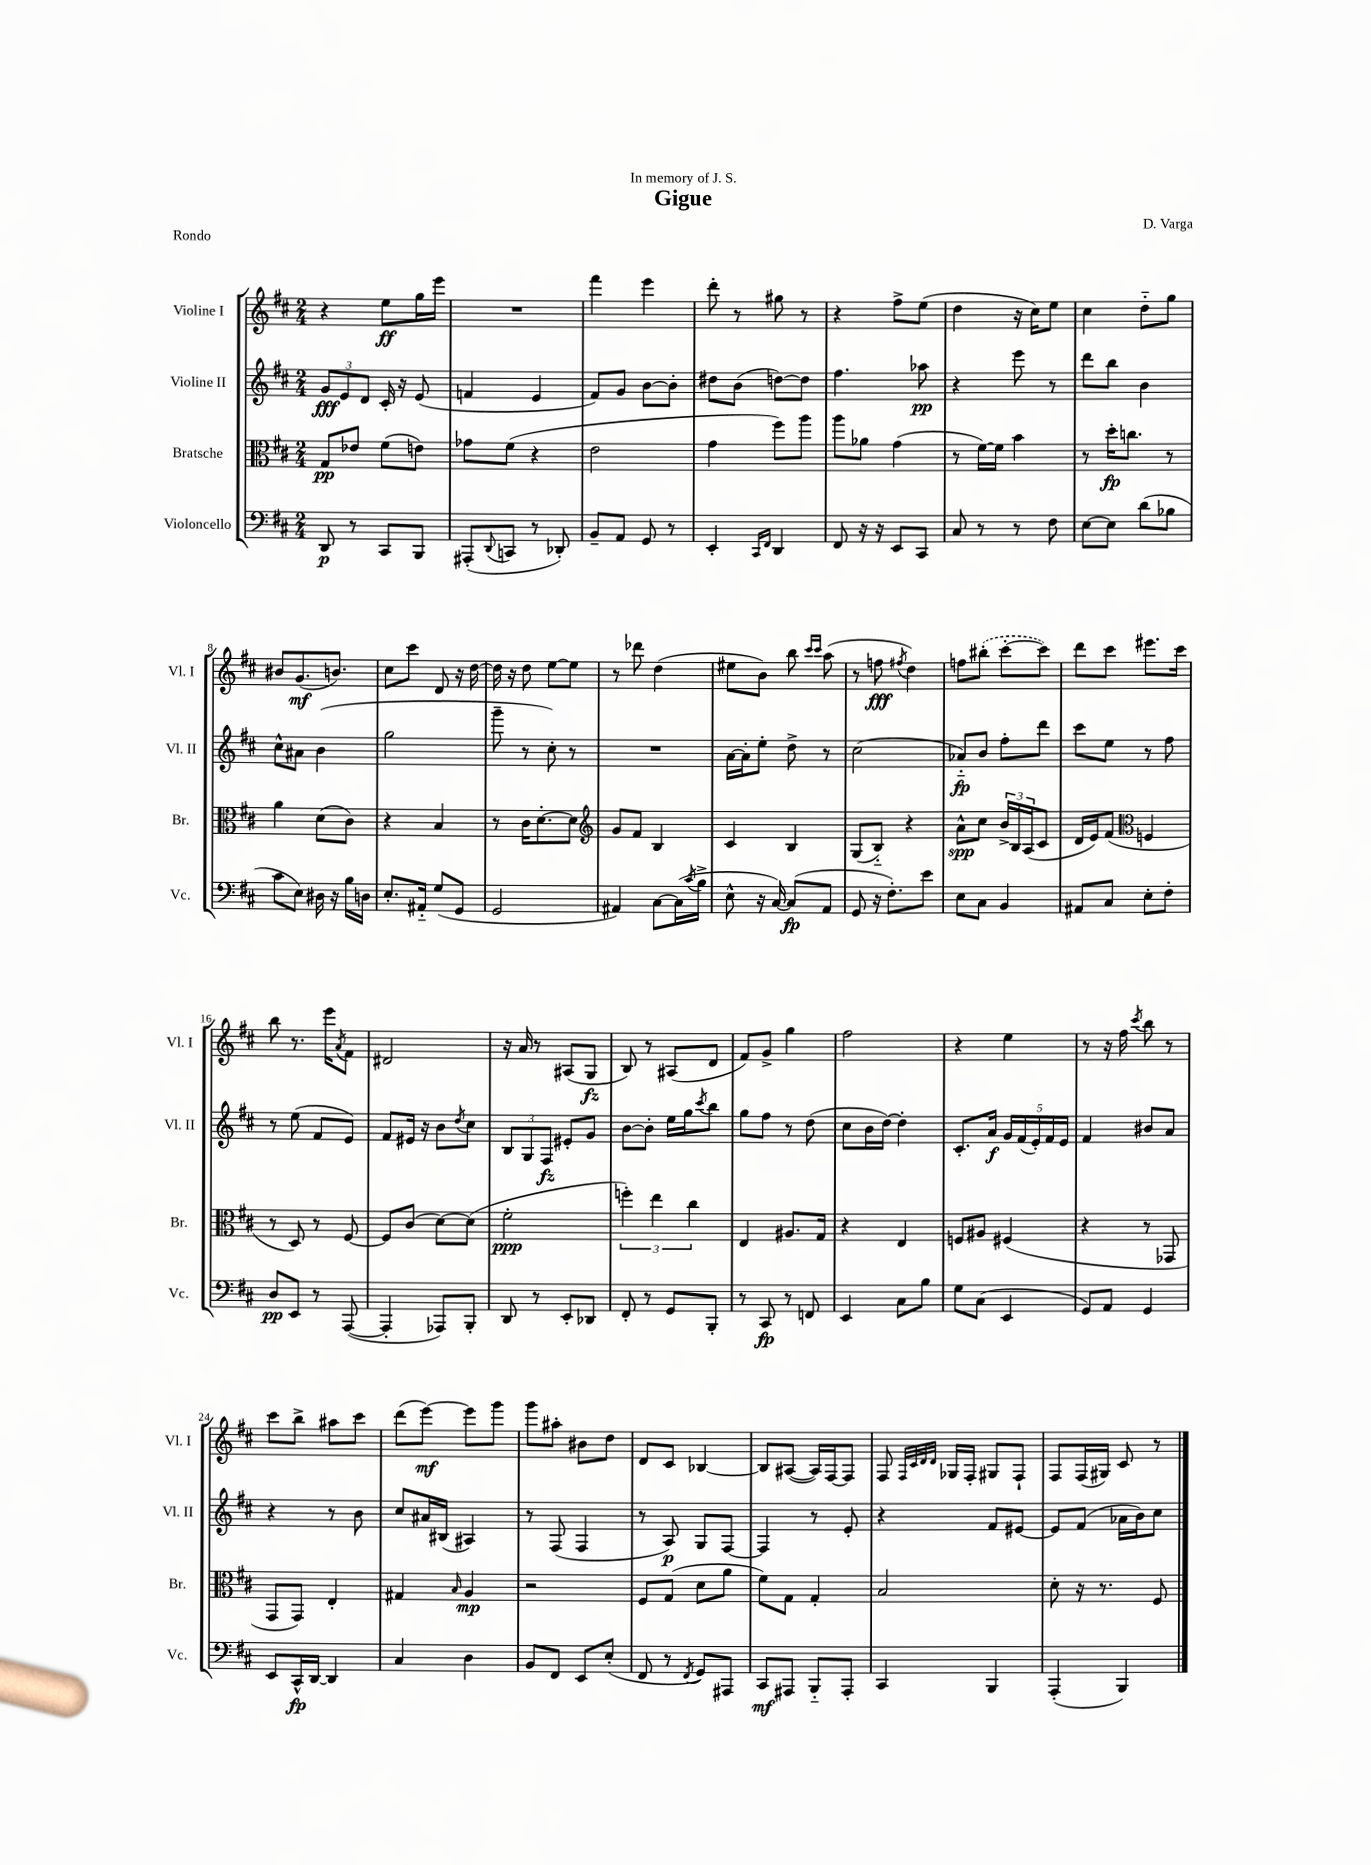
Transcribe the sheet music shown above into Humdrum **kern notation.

**kern	**kern	**kern	**kern
*staff4	*staff3	*staff2	*staff1
*clefF4	*clefC3	*clefG2	*clefG2
*k[f#c#]	*k[f#c#]	*k[f#c#]	*k[f#c#]
*M2/4	*M2/4	*M2/4	*M2/4
8DD/	8G/L	12g/L	4r
.	.	12e/	.
8r	8e-/J	.	.
.	.	12d/J	.
8CC#/L	(8f#\L	16c#'/	8ee\L
.	.	16r	.
8BBB/J	8e\J)	(8e/	16gg\L
.	.	.	16eee\JJ
=	=	=	=
(8AAA#'/L	8g-\L	4f/	2r
8qqDD/	.	.	.
8CC/J	(8f#\J	.	.
8r	4r	4e/	.
8DD-'/)	.	.	.
=	=	=	=
8BB~/L	2e\	8f#/L)	4fff#\
8AA/J	.	8g/J	.
8GG/	.	[8b\L	4eee\
8r	.	8b'\]J	.
=	=	=	=
4EE'/	4g\	8dd#\L	8ddd'\
.	.	(8b\J	8r
16qqCC#/LL	.	.	.
16qqFF#/JJ	.	.	.
4DD/	8ff#\L)	[8dd\L)	8gg#\
.	8aa\J	8dd\]J	8r
=	=	=	=
8FF#/	8aa\L	4.ff#\	4r
16r	8a-\J	.	.
16r	.	.	.
8EE/L	(4g\	.	8ff#^\L
8CC#/J	.	8aa-\	(8ee\J
=	=	=	=
8C#/	8r	4r	4dd\
8r	[16f#\LL)	.	.
.	16f#\]JJ	.	.
8r	4b\	8eee\	16r
.	.	.	16cc#\LK)
8F#\	.	8r	8ee\J
=	=	=	=
[8E\L	8r	8ddd\L	4cc#\
8E\]J	16dd'\LK	8bb\J	.
.	8.cc\J	.	.
(8d\L	.	4b\	8dd'~\L
8B-\J	8r	.	8gg\J
=	=	=	=
8c#\L	4a\	8cc#^^\L	8b#/L
8E\J)	.	8a#\J	(8.g/
16D#\	(8d\L	(4b\	.
16r	.	.	8.b/J)
16B\LL	8c#\J)	.	.
16D\JJ	.	.	.
=	=	=	=
8.E'/L	4r	2gg\	8cc#\L
.	.	.	8ccc#\J
16AA#'~/Jk	.	.	.
(8G/L	4B/	.	8d/
8GG/J	.	.	16r
.	.	.	[16dd\
=	=	=	=
2GG/	8r	8ggg~\	16dd\]
.	.	.	16r
.	16c#\LK	8r	8dd\
.	[8.d'\	.	.
.	.	8cc#'\)	[8ee\L
.	8d\]J	8r	8ee\]J
=	=	=	=
*	*clefG2	*	*
4AA#/)	8g/L	2r	8r
.	8f#/J	.	8ddd-\
[8C#\L	4B/	.	(4dd\
(16C#\]L	.	.	.
8qc#/	.	.	.
16B^\JJ	.	.	.
=	=	=	=
8E^^\	4c#/	[16a\LL	8ee#\L
.	.	16a'\]J	.
16r	.	8ee'\J	8b\J)
[16C#/)	.	.	.
(8C#/]L	4B/	8dd^\	8bb\
.	.	.	16qqccc#/LL
.	.	.	16qqccc#/JJ
8AA/J	.	8r	(8aa\
=	=	=	=
8GG/	(8G/L	(2cc#\	8r
16r	8B'~/J)	.	8ff\
8.F#'\L)	.	.	.
.	.	.	8qff#/
.	4r	.	4dd\)
8e\J	.	.	.
=	=	=	=
8E\L	8a^^\L	8a-'~/L)	8ff\L
8C#\J	8cc#\J	8b/J	(8bb#'\J
4BB/	24b^/LL	8ff#'\L	[8ccc#'\L
.	24B/	.	.
.	(24A/J	.	.
.	8c#/J	8ddd\J	8ccc#\]J)
=	=	=	=
8AA#/L	16d/LL	8ccc#\L	8ddd\L
.	16e/J)	.	.
8C#/J	(8f#/J	8ee\J	8ccc#\J
*	*clefC3	*	*
8E'\L	4F/	8r	8.eee#\L
8F#'\J	.	8ff#\	.
.	.	.	16ccc#\Jk
=	=	=	=
8D/L	8r	8r	8bb\
8EE/J	8D/)	(8ee\	8.r
8r	8r	8f#/L	.
.	.	.	16eee\LK
.	.	.	8qa/
([8AAA/	[8F#/	8e/J)	8f#\J
=	=	=	=
4AAA'/]	8F#/]L	8f#/L	2d#/
.	(8c#/J	16e#/Jk	.
.	.	16r	.
8AAA-/L)	[8d\L)	8b\L	.
.	.	8qdd/	.
8BBB'/J	(8d\]J	8cc#\J	.
=	=	=	=
8DD/	2f#'\	12B/L	16r
.	.	.	16a/
.	.	12G/	.
8r	.	.	8r
.	.	12F#/J	.
8EE'/L	.	8e#'/L	(8A#/L
8DD-/J	.	8g/J	8G/J
=	=	=	=
8FF#'/	6ff'\)	[8b\L	8B/)
8r	.	8b'\]J	8r
.	6ee\	.	.
8GG/L	.	16ee\LL	(8A#/L
.	.	16gg\J	.
.	6cc#\	.	.
.	.	8qccc#/	.
8BBB'/J	.	8bb\J	8d/J
=	=	=	=
8r	4E/	8gg\L	8f#/L)
8CC#/	.	8ff#\J	8g^/J
8r	8.A#/L	8r	4gg\
8FF/	.	(8dd\	.
.	16G/Jk	.	.
=	=	=	=
4EE/	4r	8cc#\L	2ff#\
.	.	16b\L	.
.	.	[16dd\JJ)	.
8C#\L	4E/	4dd'\]	.
8B\J	.	.	.
=	=	=	=
8G\L	8F/L	8.c#'/L	4r
(8C#\J	8A#/J	.	.
.	.	16a/Jk	.
4EE/	(4F#/	20g/LL	4ee\
.	.	(20f#/	.
.	.	20e'/)	.
.	.	20f#/	.
.	.	20e/JJ	.
=	=	=	=
8GG/L)	4r	4f#/	8r
8AA/J	.	.	16r
.	.	.	16ff#\
.	.	.	8qccc#/
4GG/	8r	8b#/L	8bb\
.	8GG-/	8a/J	8r
=	=	=	=
8EE/L	8GG/L	4r	8ccc#\L
16CC#^^/L	8GG/J)	.	8bb^\J
[16DD/JJ	.	.	.
4DD/]	4E'/	8r	8aa#\L
.	.	8b\	8ccc#\J
=	=	=	=
4C#/	4G#/	8cc#/L	(8ddd\L
.	.	16a#/L	[8eee\J)
.	.	(16B#/JJ	.
.	16qqB/	.	.
4D\	4A/	4A#/)	8eee\]L
.	.	.	8ggg\J
=	=	=	=
8BB/L	2r	8r	8ggg\L
8FF#/J	.	(8F#/	8aa#'\J
8EE/L	.	4F#/	8b#\L
(8E'/J	.	.	8dd\J
=	=	=	=
8FF#/	8F#/L	8r	8d/L
8r	(8G/J	8A/)	8c#/J
8qFF#/	.	.	.
8GG/L)	8d\L	8G/L	[4B-/
8AAA#/J	8a\J	[8F#/J	.
=	=	=	=
8CC#/L	8f#\L)	4F#/]	8B-/]L
8AAA#/J	8G\J	.	([8A#/J
8BBB'~/L	4G'/	8r	16A#/]LL)
.	.	.	[16F#/J
8AAA#'/J	.	8e'/	8F#/]J
=	=	=	=
4CC#/	2B/	4r	8F#/
.	.	.	32qqF#/LLL
.	.	.	32qqc#/
.	.	.	32qqd/
.	.	.	32qqd/JJJ
.	.	.	16G-/LL
.	.	.	16F#'/JJ
4BBB/	.	8f#/L	8G#/L
.	.	[8e#/J	8F#`/J
=	=	=	=
(4AAA'/	8d'\	8e#/]L	8F#/L
.	16r	(8f#/J	(16F#/L
.	8.r	.	16G#/JJ)
4BBB/)	.	16a-\LL	8c#/
.	.	16b\J)	.
.	8F#/	8cc#\J	8r
==	==	==	==
*-	*-	*-	*-
